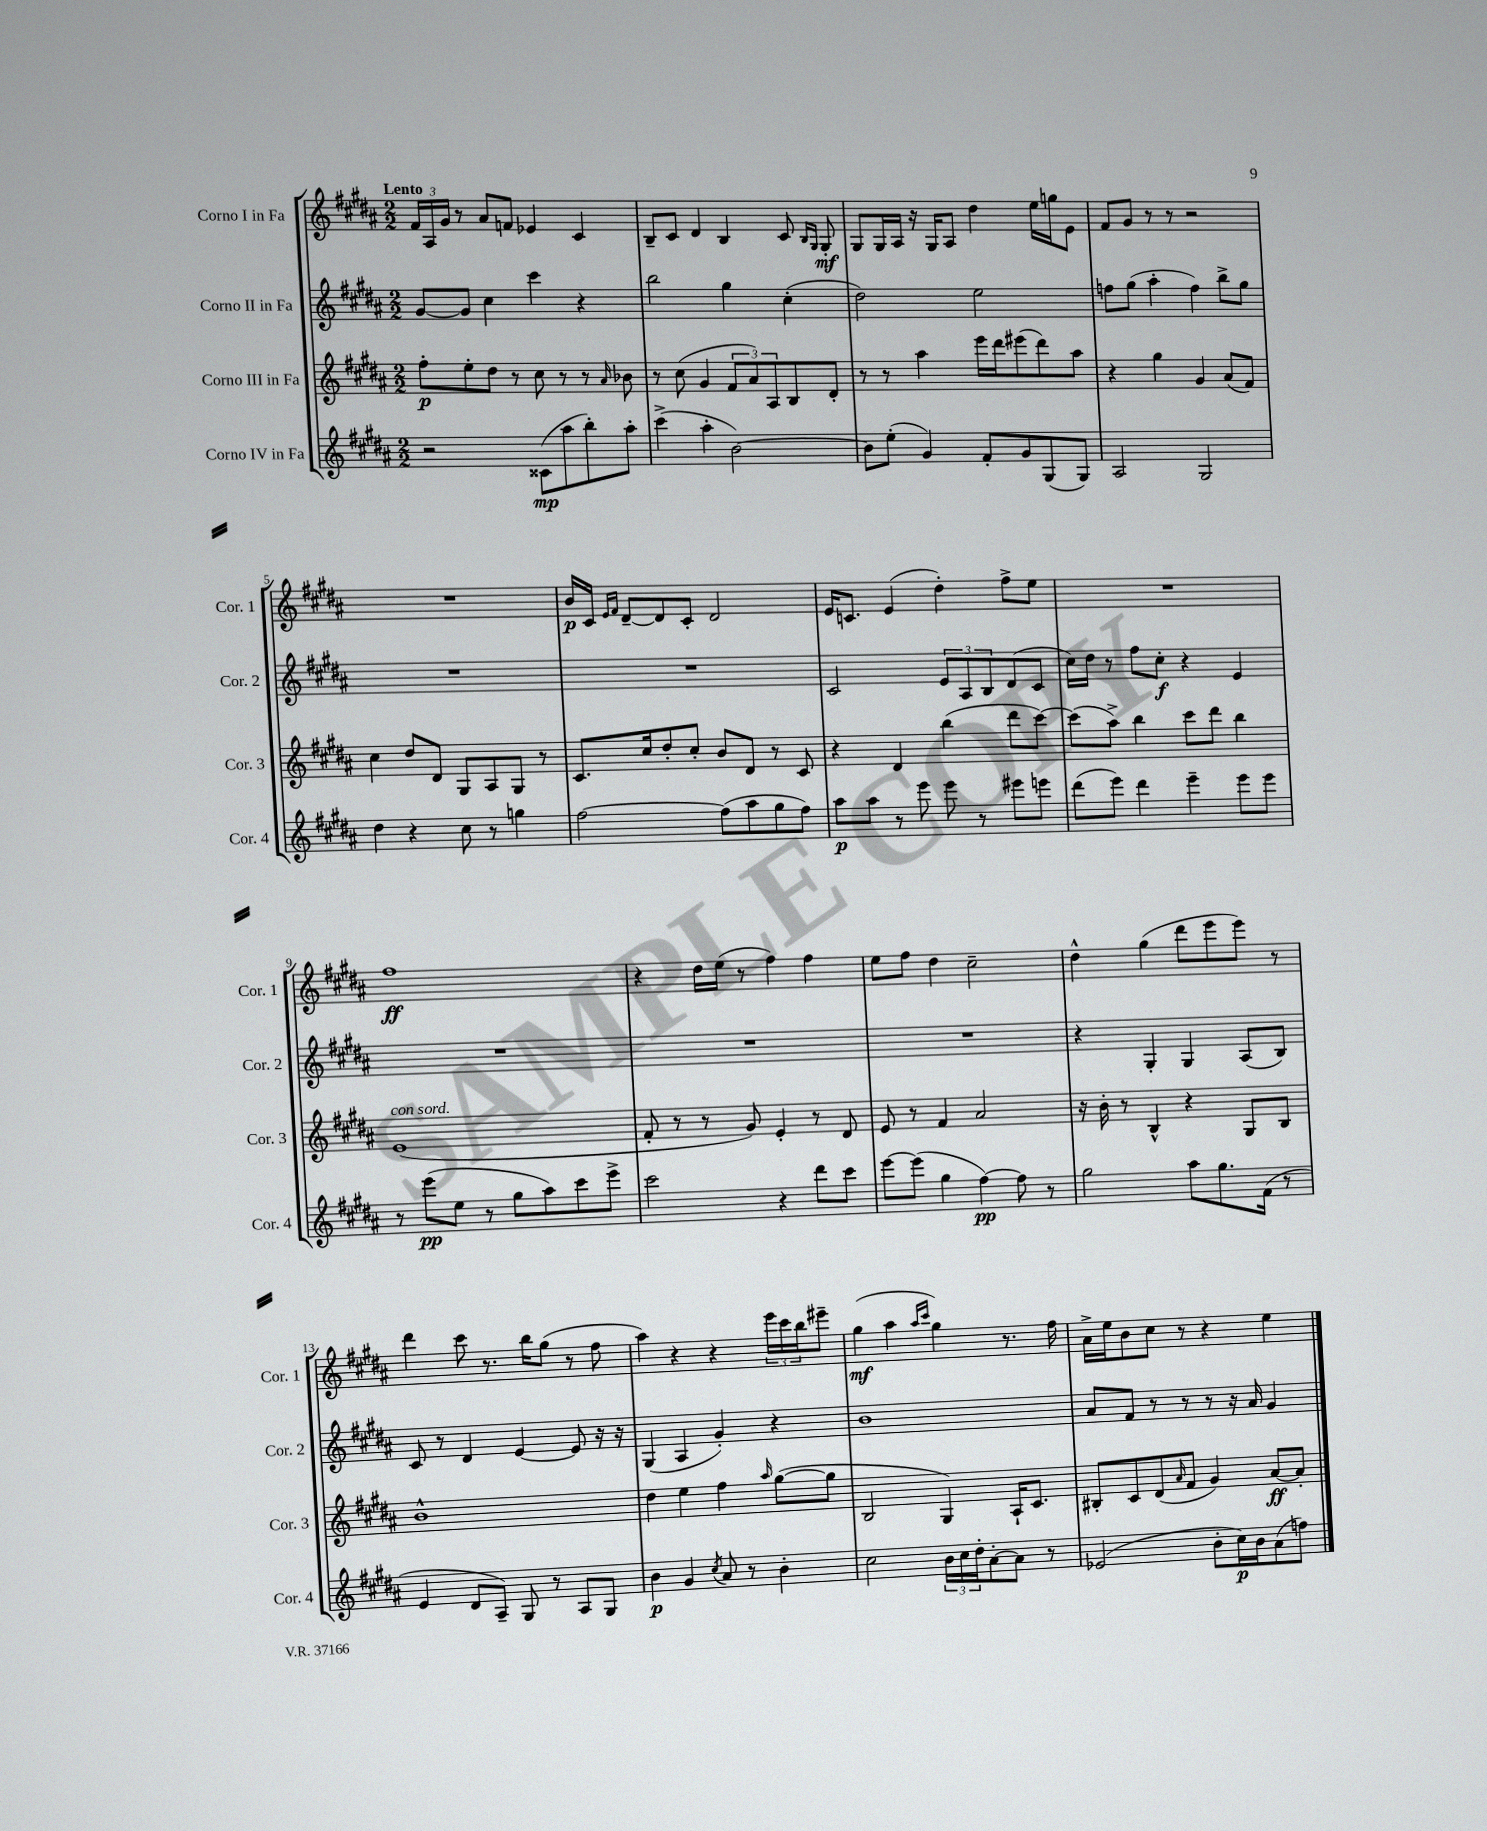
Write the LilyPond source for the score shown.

<<
\new StaffGroup <<
\new Staff = "s0" \with { instrumentName = "Corno I in Fa" shortInstrumentName = "Cor. 1" } {
    \clef treble \key b \major \numericTimeSignature \time 2/2 \tempo "Lento"
    \tuplet 3/2 { fis'16 ais16 gis'16 } r8 ais'8 f'8 ees'4 cis'4 |
    b8-- cis'8 dis'4 b4 cis'8 \grace { b16 gis16 } gis8-.\mf |
    gis8 gis16 ais16 r16 gis16 ais8 dis''4 e''16 g''16 e'8 |
    fis'8 gis'8 r8 r8 r2 |
    R1 |
    b'16\p cis'16 \grace { e'16 fis'16 } dis'8~-- dis'8 cis'8-. dis'2 |
    e'16 c'8. e'4( dis''4-.) fis''8-> e''8 |
    R1 |
    fis''1\ff |
    r4 dis''16 e''16( r8 fis''4) fis''4 |
    e''8 fis''8 dis''4 cis''2-- |
    dis''4-^ gis''4( dis'''8 e'''8 e'''8) r8 |
    dis'''4 cis'''8 r8. b''16 gis''8( r8 fis''8 |
    ais''4) r4 r4 \tuplet 3/2 { e'''16 cis'''16 b''16 } eis'''8-- |
    gis''4\mf( ais''4 \grace { ais''16 cis'''16 } gis''4) r8. fis''16 |
    ais'16-> e''16 b'8 cis''8 r8 r4 e''4 \bar "|." |
}
\new Staff = "s1" \with { instrumentName = "Corno II in Fa" shortInstrumentName = "Cor. 2" } {
    \clef treble \key b \major \numericTimeSignature \time 2/2
    gis'8~ gis'8 cis''4 cis'''4 r4 |
    b''2 gis''4 cis''4-.( |
    dis''2) e''2 |
    f''8 gis''8( ais''4-. f''4) b''8-> gis''8 |
    R1 |
    R1 |
    cis'2 \tuplet 3/2 { e'8 ais8 b8 } dis'8( cis'8 |
    cis''16) dis''16 r8 fis''8 cis''8-.\f r4 e'4 |
    R1 |
    R1 |
    R1 |
    r4 gis4-. gis4 ais8( b8) |
    cis'8 r8 dis'4 e'4~ e'8 r16 r16 |
    gis4( ais4 gis'4-.) r4 |
    b'1 |
    ais'8 fis'8 r8 r8 r8 r16 ais'16 gis'4 \bar "|." |
}
\new Staff = "s2" \with { instrumentName = "Corno III in Fa" shortInstrumentName = "Cor. 3" } {
    \clef treble \key b \major \numericTimeSignature \time 2/2
    fis''8-.\p e''8-. dis''8 r8 cis''8 r8 r8 \grace { ais'16 } bes'8 |
    r8 cis''8( gis'4 \tuplet 3/2 { fis'8 ais'8) ais8 } b8 dis'8-. |
    r8 r8 ais''4 e'''16 dis'''16 eis'''8( dis'''8) ais''8 |
    r4 gis''4 gis'4 ais'8( fis'8) |
    cis''4 dis''8 dis'8 gis8 ais8 gis8 r8 |
    cis'8. cis''16 dis''8-. cis''8-. b'8 dis'8 r8 cis'8 |
    r4 dis'4 b''4( dis'''8 cis'''8~) |
    cis'''8( ais''8->) b''4 cis'''8 dis'''8 b''4 |
    e'1^\markup { \italic "con sord." }( |
    fis'8-. r8 r8 gis'8) e'4-. r8 dis'8 |
    e'8 r8 fis'4 ais'2 |
    r16 b'16-. r8 b4-^ r4 gis8 b8 |
    b'1-^ |
    dis''4 e''4 fis''4 \grace { ais''16 } gis''8~( gis''8 |
    b2 gis4) ais16-! cis'8. |
    bis8-. cis'8 dis'8( \grace { ais'16 } fis'8 gis'4) ais'8~\ff ais'8-. \bar "|." |
}
\new Staff = "s3" \with { instrumentName = "Corno IV in Fa" shortInstrumentName = "Cor. 4" } {
    \clef treble \key b \major \numericTimeSignature \time 2/2
    r2 cisis'8\mp( ais''8 b''8-.) ais''8-. |
    cis'''4->( ais''4-. b'2~) |
    b'8 e''8-.( gis'4) fis'8-. gis'8 gis8( gis8) |
    ais2 gis2 |
    dis''4 r4 cis''8 r8 g''4 |
    fis''2~ fis''8( ais''8 gis''8 fis''8) |
    ais''8\p ais''8 r8 e'''8 e'''8 r8 eis'''8 e'''8 |
    dis'''8( e'''8) dis'''4 e'''4-- e'''8 e'''8 |
    r8 e'''8\pp( e''8 r8 gis''8 ais''8) cis'''8 e'''8-> |
    cis'''2 r4 dis'''8 cis'''8 |
    e'''8~ e'''8( gis''4 fis''4~\pp) fis''8 r8 |
    gis''2 ais''8 gis''8. fis'16( r8 |
    e'4 dis'8 ais8--) gis8 r8 ais8 gis8 |
    b'4\p gis'4 \acciaccatura { cis''8 } ais'8 r8 b'4-. |
    cis''2 \tuplet 3/2 { b'16 cis''16 dis''16-. } ais'8~-. ais'8 r8 |
    ees'2( b'8-. cis''16\p) b'16 ais'8( f''8) \bar "|." |
}
>>
>>
